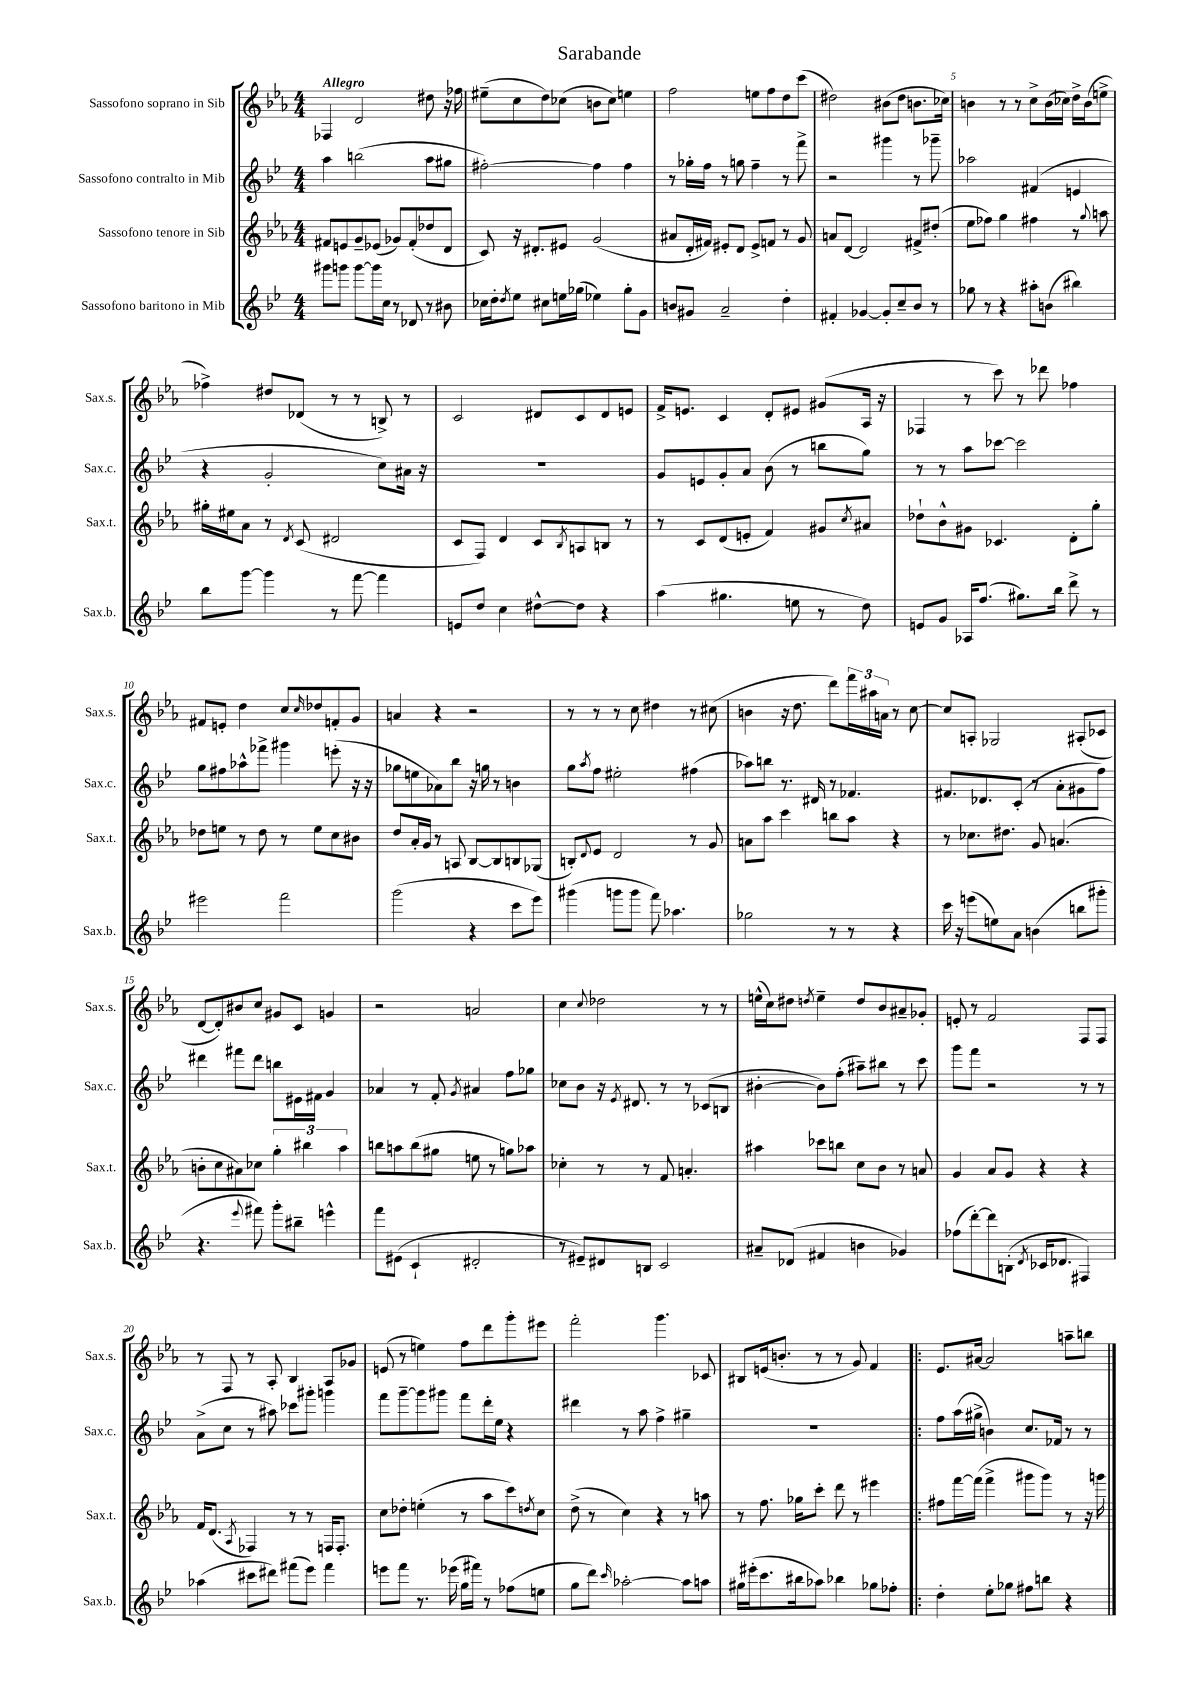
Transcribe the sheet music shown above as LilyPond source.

\header { title = "Sarabande" }
<<
\new StaffGroup <<
\new Staff = "s0" \with { instrumentName = "Sassofono soprano in Sib" shortInstrumentName = "Sax.s." } {
    \clef treble \key ees \major \numericTimeSignature \time 4/4 \tempo "Allegro"
    fes4 d'2 dis''8 r16 fes''16 |
    eis''8--( c''8 d''8) ces''8( b'8 ces''8) e''4 |
    f''2 e''8 f''8 d''8 c'''8( |
    dis''2) bis'8( dis''8 b'8. ces''16) |
    b'4 r8 r8 c''8-> b'16( ces''16) d''16-> b'16( e''8-> |
    fes''4->) dis''8 des'8( r8 r8 b8->) r8 |
    c'2 dis'8 c'8 dis'8 e'8 |
    f'16-> e'8. c'4 d'8-. eis'8 gis'8( aes16 r16 |
    fes4 r8 c'''8) r8 des'''8 fes''4 |
    fis'8 e'8-. d''4 c''8 \grace { c''16 } des''8 f'8-. g'8 |
    a'4 r4 r2 |
    r8 r8 r8 c''8 dis''4 r8 cis''8( |
    b'4 r16 d''8. d'''8) \tuplet 3/2 { f'''16 ais''16 a'16 } r8 c''8~ |
    c''8 a8-. ges2 ais8-.( ces'8 |
    d'8~ d'8-.) bis'8 c''8 gis'8 c'8 g'4 |
    r2 a'2 |
    c''4 \appoggiatura { c''8 } des''2 r8 r8 |
    e''16-^( c''16) dis''8 \acciaccatura { d''8 } e''4-- d''8 bes'8 ais'8-- ges'8-. |
    e'8-. r8 f'2 f8 f8 |
    r8 f8 r8 aes8-. bes4 aes8 ges'8 |
    e'8( r8 e''4) f''8 d'''8 g'''8-. eis'''8 |
    f'''2-. g'''4. ces'8 |
    bis8 e'16( b'8.-. r8 r8 g'8) f'4 |
    \bar ".|:" ees'8. ais'16~ ais'2 a''8-- b''8 \bar "|." |
}
\new Staff = "s1" \with { instrumentName = "Sassofono contralto in Mib" shortInstrumentName = "Sax.c." } {
    \clef treble \key bes \major \numericTimeSignature \time 4/4
    a''4 b''2( a''8 gis''8 |
    fis''2~-.) fis''4 fis''4 |
    r8 ges''16-. f''16 r8 g''8 f''4-- r8 f'''8-> |
    r2 gis'''4 r8 ges'''8-- |
    aes''2 fis'4( e'4 |
    r4 g'2-. c''8) ais'16 r16 |
    R1 |
    g'8 e'8 g'8-. a'8 bes'8( r8 b''8 g''8) |
    r8 r8 a''8 ces'''8~ ces'''2 |
    g''8 fis''8 aes''8-^ fes'''8-> gis'''4 e'''8-.( r16 r16 |
    ges''8 e''8 aes'8) bes''8 r16 g''16 r8 b'4 |
    g''8 \acciaccatura { a''8 } f''8 eis''2-. fis''4( |
    aes''8) b''8 r8. dis'16 r8 fes'4. |
    fis'8. des'8. c'8-.( r8 a'8-. gis'8 f''8) |
    dis'''4 fis'''8 dis'''8 b''8 eis'16 fis'16 g'4 |
    aes'4 r8 f'8-. \acciaccatura { g'8 } ais'4 f''8 ges''8 |
    ces''8 bes'8 r16 \acciaccatura { ees'8 } dis'8. r8 r8 ces'8( b8 |
    bis'4~-. bis'8) f''8-.( ais''8--) bis''8 r8 c'''8 |
    g'''8 f'''8 r2 r8 r8 |
    a'8->( c''8 r8 ais''8) ces'''8 gis'''8-. g'''4 |
    f'''8 g'''8~-- g'''8 gis'''8 f'''8 d'''16-. ees''16 r4 |
    dis'''4 r8 a''8 f''4-> gis''4-- |
    R1 |
    \bar ".|:" f''8 a''16( gis''16-> b'4) c''8. fes'16 r8 r8 \bar "|." |
}
\new Staff = "s2" \with { instrumentName = "Sassofono tenore in Sib" shortInstrumentName = "Sax.t." } {
    \clef treble \key ees \major \numericTimeSignature \time 4/4
    fis'8 e'8 g'8-- ees'8( ges'8) fis'8-.( des''8 d'8 |
    c'8) r16 dis'8.-. eis'8 g'2( |
    ais'8 d'16-. fis'16) eis'8-. d'8 eis'8-> f'8 r8 g'8 |
    a'8 d'8~ d'2 fis'8-> dis''8-.( |
    ees''8 fes''8) g''4 fis''4 r8 \appoggiatura { g''8 } a''8 |
    gis''16-. eis''16 aes'8 r8 \acciaccatura { d'8 } c'8( dis'2 |
    c'8 f8) d'4 c'8 \acciaccatura { bes8 } a8 b8 r8 |
    r8 c'8 d'8( e'8-. f'4) gis'8 \acciaccatura { c''8 } ais'8 |
    des''8-! bes'8-^ gis'8 ces'4. d'8-. g''8-. |
    des''8 e''8 r8 des''8 r8 e''8 c''8 bis'8 |
    d''8 aes'16-. g'16 r8 a8 bes8~ bes8 b8 ges8( |
    b8-.) \appoggiatura { d'8 } ees'8 d'2 r8 g'8 |
    a'8 aes''8 c'''4 b''8 aes''8 r4 |
    r8 ces''8. dis''8. g'8 a'4.( |
    b'8-. c''8 ais'8) ces''8 \tuplet 3/2 { g''4-. bis''4 aes''4 } |
    b''8 a''8 b''8( gis''8 e''8 r8 g''8) aes''8 |
    ces''4-. r8 r8 f'8 a'4.-. |
    ais''4 ces'''8 b''8 c''8 bes'8 r8 a'8 |
    g'4 aes'8 g'8 r4 r4 |
    f'16 d'8.( \acciaccatura { aes8 } fes4) r8 r8 f16 f8.-. |
    c''8 des''8-. e''4-.( r8 aes''8 c'''8) \acciaccatura { d''8 } c''8 |
    d''8->( r8 c''4) r4 r8 a''8 |
    r8 f''8. ges''16 c'''8-. d'''8 r8 eis'''4 |
    \bar ".|:" fis''8 f'''16~ f'''16( f'''4-> gis'''8 gis'''8) r8 r16 g'''16 \bar "|." |
}
\new Staff = "s3" \with { instrumentName = "Sassofono baritono in Mib" shortInstrumentName = "Sax.b." } {
    \clef treble \key bes \major \numericTimeSignature \time 4/4
    gis'''8 g'''8 g'''8~ g'''16 c''16 r8 des'8 r8 bis'8 |
    ces''16 d''16-. \acciaccatura { d''8 } ees''8 cis''8 e''16 ges''16( ees''4) ges''8-. g'8 |
    b'8 gis'8 a'2-- d''4-. |
    fis'4-. ges'4~ ges'8-. c''8-- bes'8 r8 |
    ges''8 r8 r4 ais''8-. b'8( bis''4) |
    bes''8 g'''8~ g'''4 r8 f'''8~ f'''4 |
    e'8 d''8 c''4 dis''8~-^ dis''8 r4 |
    a''4( gis''4. e''8 r8 d''8) |
    e'8 g'8 aes16 f''8.( gis''8.) bes''16 d'''8-> r8 |
    eis'''2 f'''2 |
    g'''2( r4 c'''8 ees'''8) |
    gis'''4( g'''8 g'''8 f'''8) aes''4. |
    ges''2 r8 r8 r4 |
    c'''16 r16 e'''8( e''8) a'8 b'4( b''8 gis'''8-. |
    r4. \appoggiatura { ees'''8 } fis'''8) g'''8-. bis''8-- e'''4-^ |
    f'''8 eis'8( c'4-! dis'2-. |
    r8 eis'8--) dis'8 b8 c'2 |
    ais'8-- des'8( fis'4 b'4 ges'4) |
    fes''8( d'''8~-.) d'''8 b8-.( \acciaccatura { d'8 } ces'16 des'8. fis4) |
    aes''4( cis'''8 dis'''8) fis'''8( ees'''8) fis'''4 |
    e'''8 f'''8 r8. ees'''16( g''16 fis'''16) r8 fes''8( e''8 |
    g''8 d'''8) \grace { c'''16 } aes''2~-. aes''8 a''8 |
    gis''16 eis'''16-.( c'''8. bis''16 aes''8) bes''4 ges''8 fes''8-. |
    \bar ".|:" d''4-. ees''8-. ges''8 fis''8 b''8 r4 \bar "|." |
}
>>
>>
\layout { \context { \Score \override BarNumber.break-visibility = ##(#f #t #t) barNumberVisibility = #(every-nth-bar-number-visible 5) } }
